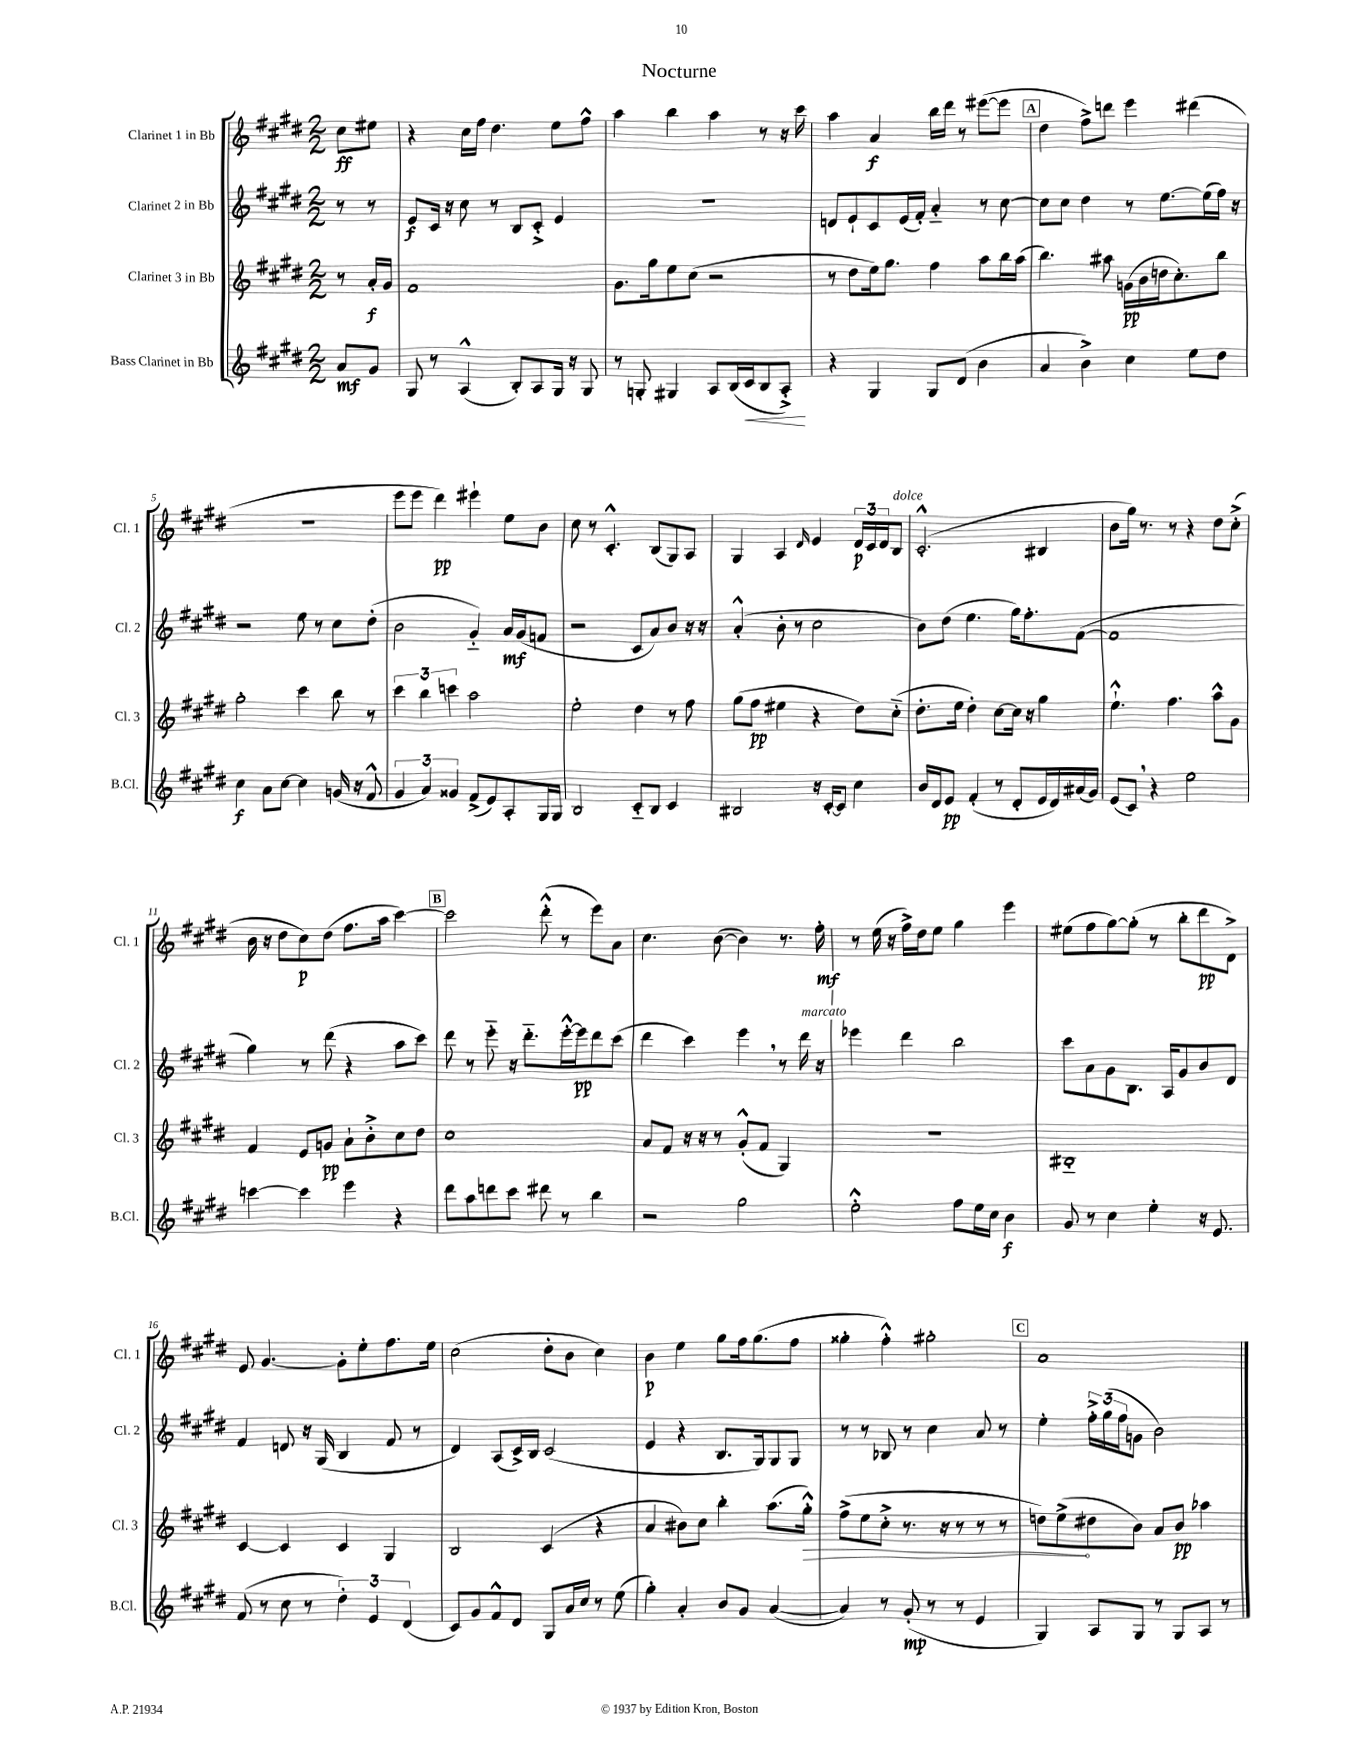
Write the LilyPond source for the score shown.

\header { title = "Nocturne" }
<<
\new StaffGroup <<
\new Staff = "s0" \with { instrumentName = "Clarinet 1 in Bb" shortInstrumentName = "Cl. 1" } {
    \clef treble \key e \major \numericTimeSignature \time 2/2 \partial 4
    cis''8\ff eis''8 |
    r4 cis''16 fis''16 dis''4. e''8 fis''8-^ |
    a''4 b''4 a''4 r8 r16 cis'''16 |
    a''4 a'4\f b''16 dis'''16 r8 eis'''8~( eis'''8 |
    \mark \markup { \box "A" } dis''4 fis''8->) d'''8 e'''4 dis'''4( |
    R1 |
    e'''8 e'''8 dis'''4\pp) eis'''4-! e''8 b'8 |
    cis''8 r8 cis'4.-.-^ b8( gis8) a8 |
    gis4 a4 \grace { dis'16 } e'4 \tuplet 3/2 { dis'16\p cis'16 dis'16 } b8^\markup { \italic "dolce" } |
    cis'2.-.-^( bis4 |
    b'8 gis''16) r8. r8 r4 dis''8 cis''8-.->( |
    b'16 r16 dis''8 cis''8\p) dis''8( fis''8. a''16 cis'''4~) |
    \mark \markup { \box "B" } cis'''2 dis'''8-.-^( r8 e'''8) a'8 |
    cis''4. b'8~( b'4) r8. fis''16-.\mf |
    r8 e''16( r16 fis''16->) dis''16 e''8 gis''4 e'''4 |
    eis''8( fis''8 gis''8~) gis''8-.( r8 b''8-. dis'''8\pp dis'8->) |
    e'8 gis'4.~ gis'8-. e''8-. fis''8. e''16 |
    cis''2( dis''8-. b'8 cis''4) |
    b'4\p e''4 gis''8 fis''16 gis''8.( fis''8 |
    gisis''4-. fis''4-.-^) gis''2-. |
    \mark \markup { \box "C" } a'1 \bar "|." |
}
\new Staff = "s1" \with { instrumentName = "Clarinet 2 in Bb" shortInstrumentName = "Cl. 2" } {
    \clef treble \key e \major \numericTimeSignature \time 2/2 \partial 4
    r8 r8 |
    e'8\f cis'16 r16 cis''8 r8 b8 cis'8-.-> e'4 |
    r1 |
    d'8 e'8-! cis'8 e'16( fis'16-.) a'4-_ r8 cis''8~ |
    \mark \markup { \box "A" } cis''8 cis''8 dis''4 r8 e''8.~ e''16( fis''16) r16 |
    r2 e''8 r8 cis''8 dis''8-.( |
    b'2 gis'4-_) a'16\mf gis'16( f'8 |
    r2 cis'8 a'8) b'8 r16 r16 |
    a'4-.-^( b'8-. r8 cis''2 |
    b'8) dis''8( e''4. gis''16) fis''8.-. fis'8~( |
    fis'1 |
    gis''4) r8 dis'''8( r4 a''8 cis'''8) |
    \mark \markup { \box "B" } dis'''8 r8 e'''8-_ r16 dis'''8.-_ e'''16~-.-^ e'''16\pp dis'''8 cis'''8( |
    dis'''4 cis'''4) e'''4 \breathe r8 dis'''16^\markup { \italic "marcato" } r16 |
    ees'''4 dis'''4 b''2 |
    cis'''8 a'8 gis'8 b8. a16 gis'8 b'8 dis'8 |
    fis'4 d'8 r16 gis16( b4 fis'8 r8 |
    dis'4) a8( cis'16->) b16 cis'2( |
    e'4 r4 b8. gis16) gis8 gis8 |
    r8 r8 bes8 r8 cis''4 a'8 r8 |
    \mark \markup { \box "C" } e''4-. \tuplet 3/2 { fis''16-.-> gis''16( fis''16 } g'8 b'2) \bar "|." |
}
\new Staff = "s2" \with { instrumentName = "Clarinet 3 in Bb" shortInstrumentName = "Cl. 3" } {
    \clef treble \key e \major \numericTimeSignature \time 2/2 \partial 4
    r8 a'16-.\f gis'16 |
    fis'1 |
    gis'8. gis''16 e''8 cis''8( r2 |
    r8 dis''8 e''16) gis''8. fis''4 a''8 b''16 a''16( |
    \mark \markup { \box "A" } b''4.) ais''8 g'16\pp( b'16 d''16 cis''8.-.) b''8 |
    gis''2-. cis'''4 b''8 r8 |
    \tuplet 3/2 { cis'''4 b''4 c'''4 } a''2 |
    e''2-. dis''4 r8 fis''8 |
    gis''8( fis''8\pp eis''4 r4 dis''8) cis''8-_( |
    dis''8.-. e''16 dis''4-.) cis''8~ cis''16 r16 gis''4 |
    e''4.-!-^ fis''4. a''8-^ gis'8 |
    fis'4 e'8 g'8\pp a'8-! b'8-.-> cis''8 dis''8 |
    \mark \markup { \box "B" } cis''1 |
    a'8 fis'8 r16 r16 r8 gis'8-.-^( fis'8 gis4) |
    r1 |
    bis1-_ |
    cis'4~ cis'4 cis'4 gis4 |
    b2 cis'4( r4 |
    a'4 bis'8) cis''8 b''4-. a''8.( \once \override Hairpin.circled-tip = ##t gis''16-.-^\>) |
    fis''8->( e''8 cis''8-.-> r8. r16 r8 r8 r8 |
    \mark \markup { \box "C" } d''8) e''8->\!( dis''8 b'8) a'8 b'8\pp aes''4 \bar "|." |
}
\new Staff = "s3" \with { instrumentName = "Bass Clarinet in Bb" shortInstrumentName = "B.Cl." } {
    \clef treble \key e \major \numericTimeSignature \time 2/2 \partial 4
    a'8\mf gis'8 |
    gis8 r8 a4-^( b8-.) a8 gis16 r16 gis8 |
    r8 g8-. gis4 a8 b16( cis'16\< b8 a8-.->\!) |
    r4 gis4 gis8 dis'8( b'4 |
    \mark \markup { \box "A" } a'4 b'4->) cis''4 e''8 dis''8 |
    cis''4\f a'8 cis''8~ cis''4 g'16( r16 fis'8-^ |
    \tuplet 3/2 { gis'4 a'4) gisis'4 } fis'8->( e'8) a8-. gis16 gis16 |
    b2 cis'8-_ b8 cis'4 |
    bis2 r16 cis'16~-. cis'8 cis''4 |
    b'16 dis'16 e'8\pp fis'4-.( r8 dis'8-. e'16 dis'16) ais'16( gis'16) |
    e'8( cis'8) \breathe r4 e''2 |
    c'''4~ c'''4 e'''4 r4 |
    \mark \markup { \box "B" } dis'''8 a''8 d'''8 cis'''8 dis'''8 r8 b''4 |
    r2 gis''2 |
    e''2-.-^ fis''8 e''16 cis''16 b'4\f |
    gis'8 r8 cis''4 e''4-. r16 e'8. |
    fis'8( r8 cis''8 r8 \tuplet 3/2 { dis''4-.) e'4 dis'4( } |
    cis'8) gis'8 fis'8-^ dis'8 gis8 a'16 cis''16 r8 e''8( |
    gis''4-.) a'4-. b'8 gis'8 a'4~( |
    a'4) r8 gis'8-.\mp( r8 r8 e'4 |
    \mark \markup { \box "C" } gis4) a8 gis8 r8 gis8 a8 r8 \bar "|." |
}
>>
>>
